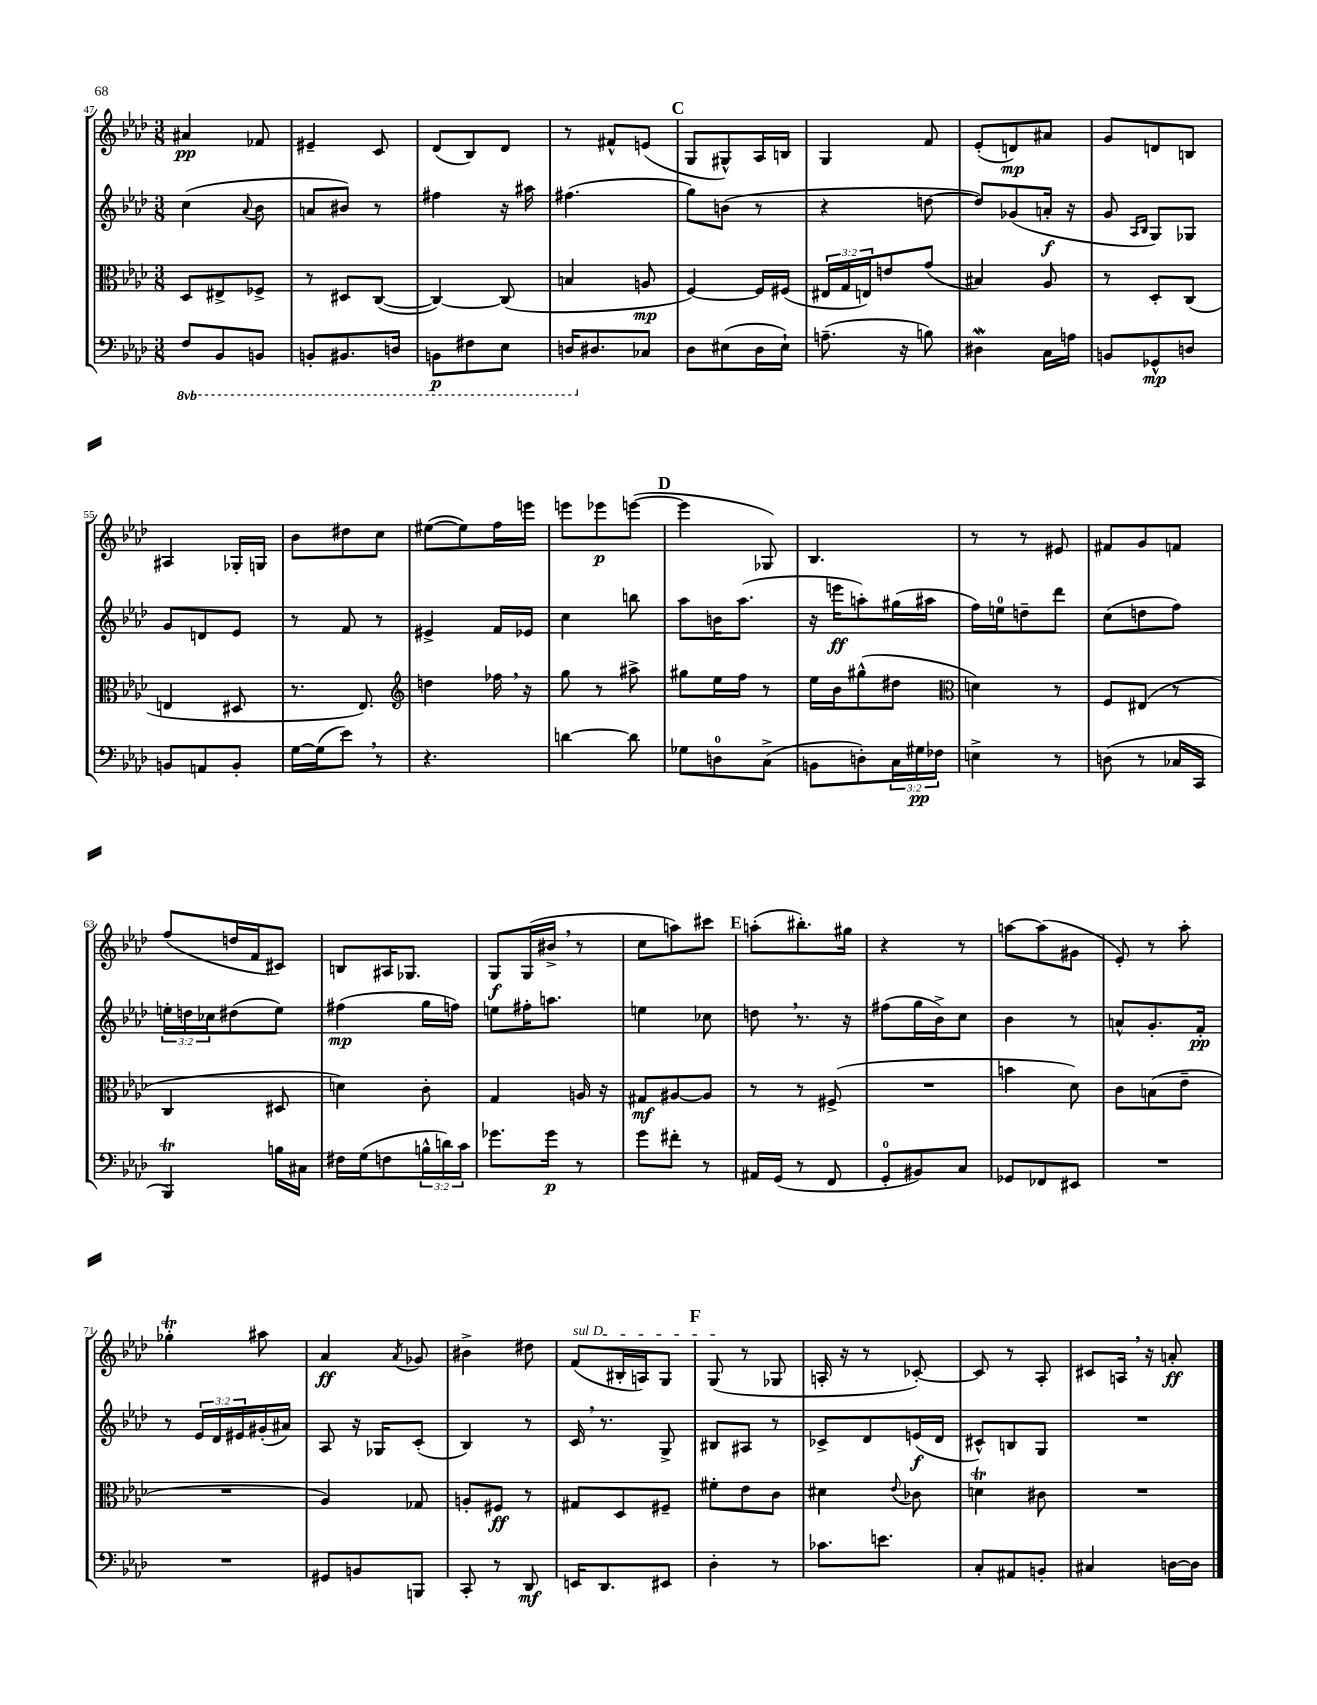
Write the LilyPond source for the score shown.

<<
\new StaffGroup <<
\new Staff = "s0" {
    \clef treble \key aes \major \numericTimeSignature \time 3/8
    ais'4\pp fes'8 |
    eis'4-- c'8 |
    des'8( bes8) des'8 |
    r8 fis'8-^ e'8( |
    \mark \markup { \bold "C" } g8 gis8-^) aes16 b16 |
    g4 f'8 |
    ees'8-.( d'8\mp) ais'8 |
    g'8 d'8 b8 |
    ais4 ges16-. g16 |
    bes'8 dis''8 c''8 |
    eis''8~( eis''8) f''16 e'''16 |
    e'''8 ees'''8\p e'''8~( |
    \mark \markup { \bold "D" } e'''4 ges8) |
    bes4. |
    r8 r8 eis'8 |
    fis'8 g'8 f'8 |
    f''8( d''16 f'16 cis'8) |
    b8 ais16 ges8. |
    g8\f g16( bis'16-> \breathe r8 |
    c''8 a''8) cis'''8 |
    \mark \markup { \bold "E" } a''8-.( bis''8.-.) gis''16 |
    r4 r8 |
    a''8~ a''8( gis'8 |
    ees'8-.) r8 aes''8-. |
    ges''4-.\trill ais''8 |
    aes'4\ff \acciaccatura { aes'8 } ges'8 |
    bis'4-> dis''8 |
    \once \override TextSpanner.bound-details.left.text = \markup { \italic "sul D" } f'8\startTextSpan( bis16-. a16) g8 |
    \mark \markup { \bold "F" } g8\stopTextSpan( r8 ges8 |
    a16-. r16 r8 ces'8~-.) |
    ces'8 r8 aes8-. |
    cis'8 a16 \breathe r16 a'8-.\ff \bar "|." |
}
\new Staff = "s1" {
    \clef treble \key aes \major \numericTimeSignature \time 3/8 \override Staff.TupletNumber.text = #tuplet-number::calc-fraction-text
    c''4( \appoggiatura { aes'8 } bes'8 |
    a'8 bis'8) r8 |
    fis''4 r16 ais''16 |
    fis''4.( |
    \mark \markup { \bold "C" } g''8) b'8( r8 |
    r4 d''8~ |
    d''8) ges'8( a'16-.\f r16 |
    g'8 \grace { aes16 bes16 } g8) ges8 |
    g'8 d'8 ees'8 |
    r8 f'8 r8 |
    eis'4-> f'16 ees'16 |
    c''4 b''8 |
    \mark \markup { \bold "D" } aes''8 b'16 aes''8.( |
    r16 e'''16\ff a''8-.) gis''16( ais''16 |
    f''16) e''16-0 d''8-- des'''8 |
    c''8( d''8 f''8) |
    \tuplet 3/2 { e''16-. d''16 ces''16 } dis''8( e''8) |
    fis''4\mp( g''16 f''16) |
    e''8 fis''16-. a''8. |
    e''4 ces''8 |
    \mark \markup { \bold "E" } d''8 \breathe r8. r16 |
    fis''8( g''16 bes'16->) c''8 |
    bes'4 r8 |
    a'8-^ g'8.-. f'16-.\pp |
    r8 \tuplet 3/2 { ees'16 des'16 eis'16 } gis'16-.( ais'16) |
    aes8 r16 ges16 c'8-.( |
    bes4) r8 |
    c'16 \breathe r8. g8-> |
    \mark \markup { \bold "F" } bis8 ais8 r8 |
    ces'8-> des'8 e'16\f( des'16 |
    cis'8-^) b8 g8 |
    R4. \bar "|." |
}
\new Staff = "s2" {
    \clef alto \key aes \major \numericTimeSignature \time 3/8 \override Staff.TupletNumber.text = #tuplet-number::calc-fraction-text
    des8 eis8-> fes8-> |
    r8 dis8 c8~( |
    c4~) c8( |
    b4 a8\mp |
    \mark \markup { \bold "C" } f4~) f16 fis16( |
    \tuplet 3/2 { eis16 g16 e16) } e'8 g'8( |
    bis4) aes8 |
    r8 des8-. c8( |
    e4 dis8 |
    r8. ees8.) |
    \clef treble d''4 fes''16 \breathe r16 |
    g''8 r8 ais''8-> |
    \mark \markup { \bold "D" } gis''8 ees''16 f''16 r8 |
    ees''16 bes'16 gis''8-^( dis''8 |
    \clef alto d'4) r8 |
    f8 eis8( r8 |
    c4 dis8 |
    d'4) c'8-. |
    g4 a16 r16 |
    gis8\mf ais8~ ais8 |
    \mark \markup { \bold "E" } r8 r8 fis8->( |
    R4. |
    b'4 des'8) |
    c'8 b8( ees'8-- |
    R4. |
    aes4) ges8 |
    a8-. fis8\ff r8 |
    gis8 des8 fis8-- |
    \mark \markup { \bold "F" } fis'8-. ees'8 c'8 |
    dis'4 \appoggiatura { ees'8 } ces'8 |
    d'4\trill cis'8 |
    R4. \bar "|." |
}
\new Staff = "s3" {
    \clef bass \key aes \major \numericTimeSignature \time 3/8 \override Staff.TupletNumber.text = #tuplet-number::calc-fraction-text \set Staff.ottavationMarkups = #ottavation-simple-ordinals
    \ottava #-1 f,8 bes,,8 b,,8 |
    b,,8-. bis,,8. d,16 |
    b,,8\p fis,8 ees,8 |
    d,16 \ottava #0 dis8. ces8 |
    \mark \markup { \bold "C" } des8 eis8( des16 eis16-!) |
    a8.--( r16 b8) |
    dis4\mordent c16 a16 |
    b,8 ges,8-^\mp d8 |
    b,8 a,8 b,8-. |
    g16~ g16( ees'8) \breathe r8 |
    r4. |
    d'4~ d'8 |
    \mark \markup { \bold "D" } ges8 d8-0 c8->( |
    b,8 d8-.) \tuplet 3/2 { c16 gis16\pp fes16 } |
    e4-> r8 |
    d8( r8 ces16 c,16 |
    bes,,4\trill) b16 cis16 |
    fis16 g16( f8 \tuplet 3/2 { b16-^ d'16) c'16 } |
    ges'8. ges'16\p r8 |
    g'8 fis'8-. r8 |
    \mark \markup { \bold "E" } ais,16 g,16( r8 f,8 |
    g,8-0-. bis,8) c8 |
    ges,8 fes,8 eis,8 |
    R4. |
    R4. |
    gis,8 b,8 b,,8 |
    c,8-. r8 des,8\mf |
    e,16 des,8. eis,8 |
    \mark \markup { \bold "F" } des4-. r8 |
    ces'8. e'8. |
    c8-. ais,8 b,8-. |
    cis4 d16~ d16 \bar "|." |
}
>>
>>
\layout { \context { \Score currentBarNumber = #47 } }
